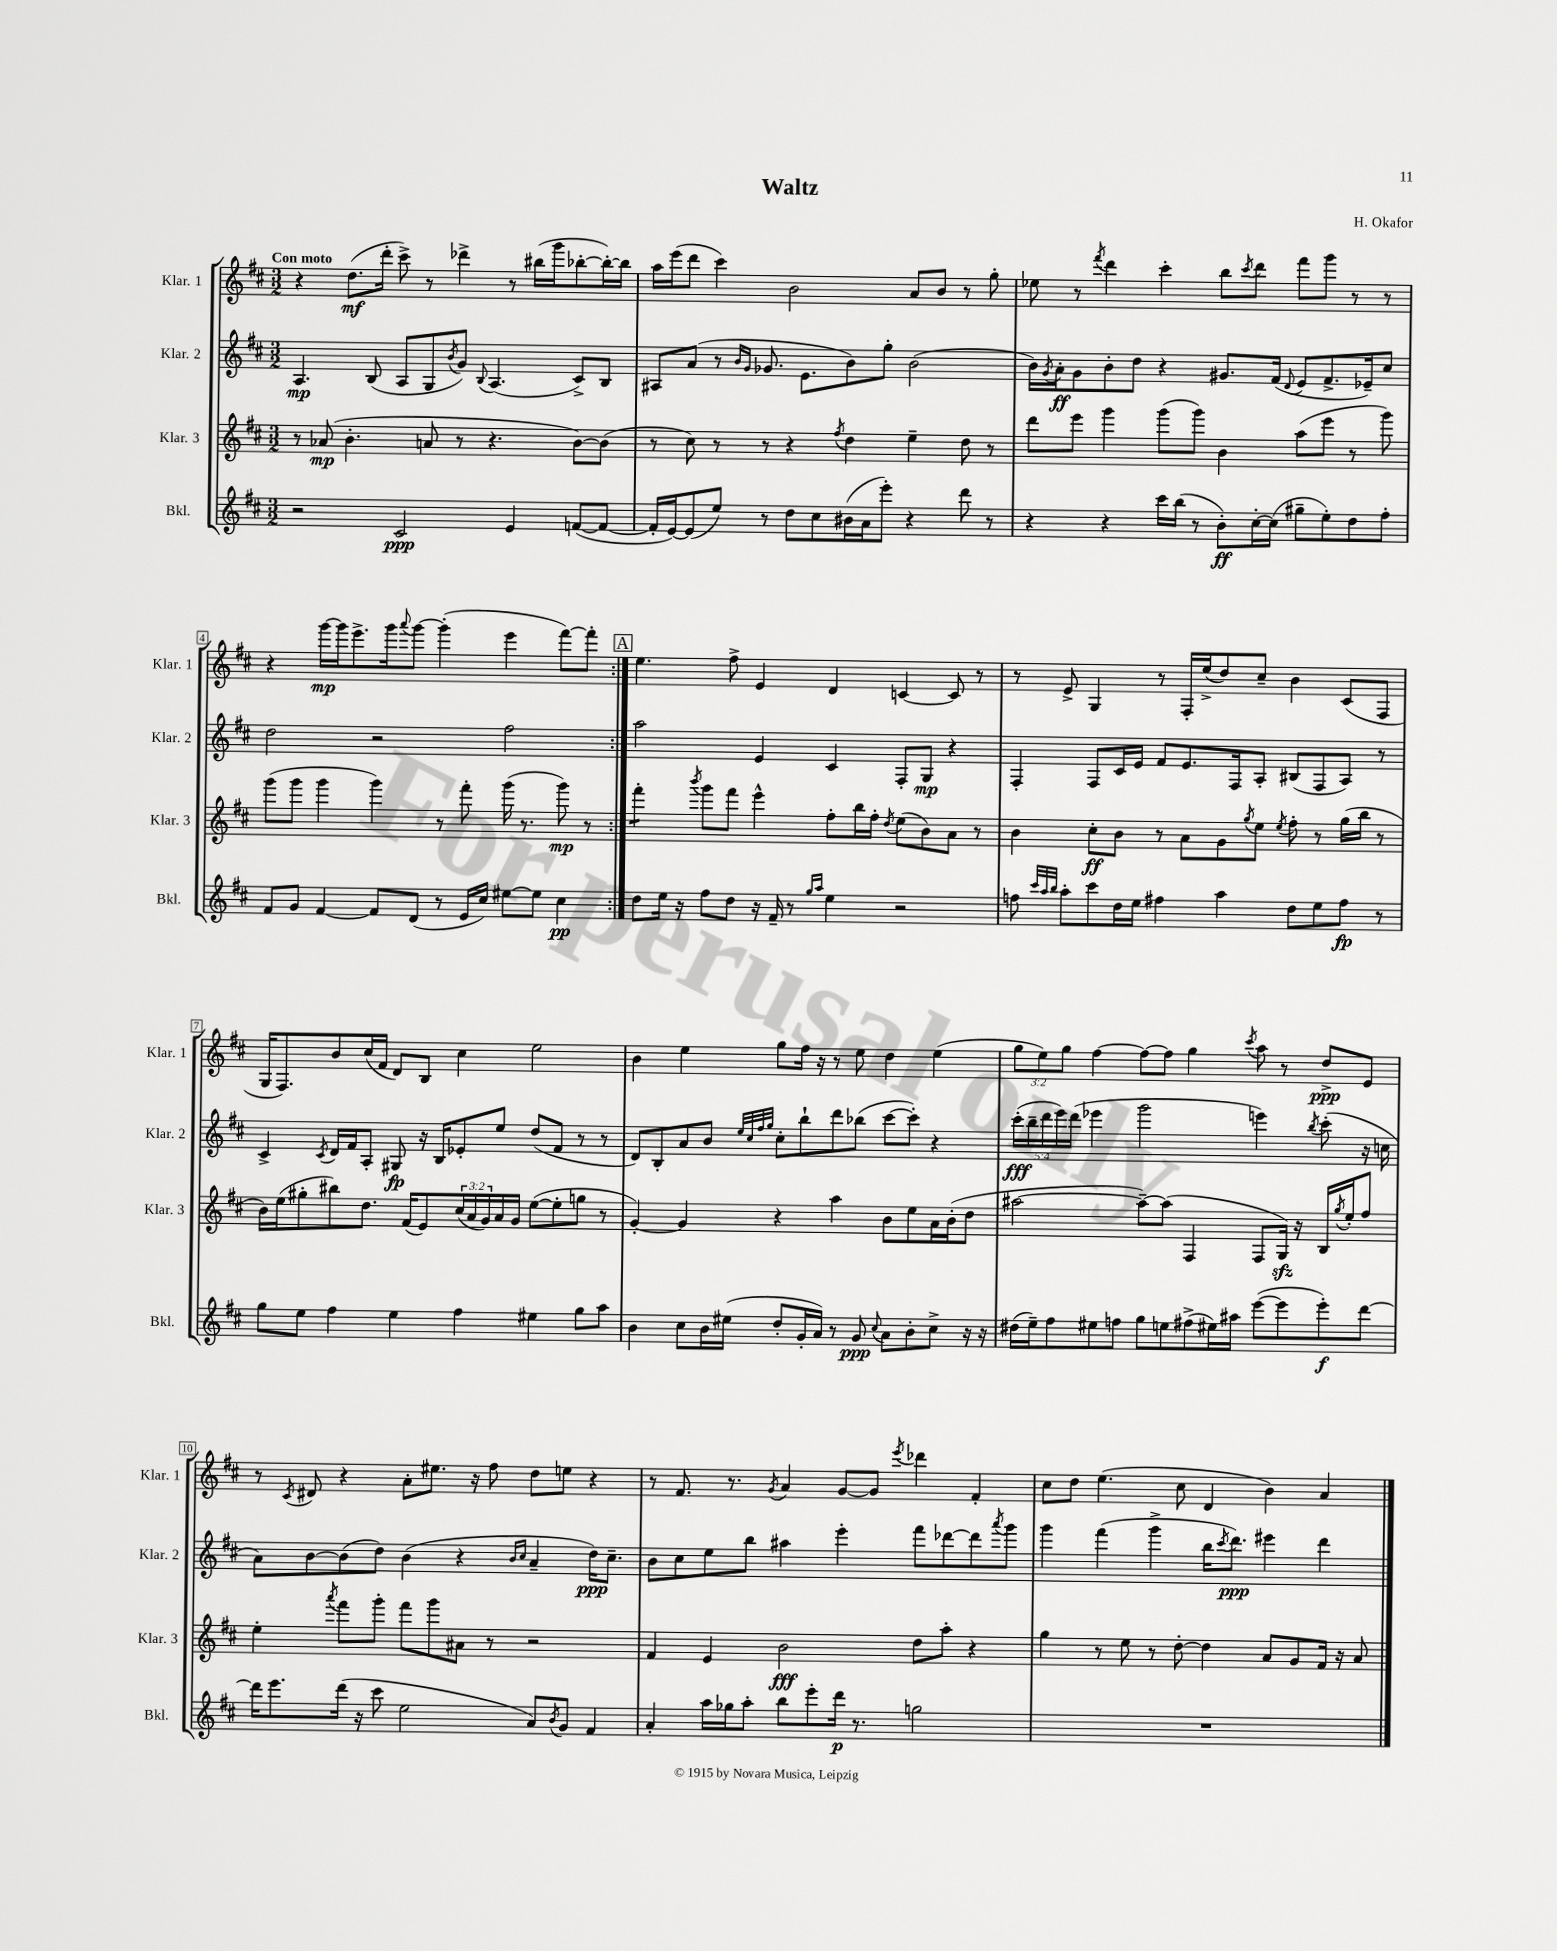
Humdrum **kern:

**kern	**kern	**kern	**kern
*staff4	*staff3	*staff2	*staff1
*clefG2	*clefG2	*clefG2	*clefG2
*k[f#c#]	*k[f#c#]	*k[f#c#]	*k[f#c#]
*M3/2	*M3/2	*M3/2	*M3/2
2r	8r	4.A	4r
.	(8a-	.	.
.	4.b'	.	(8.dd
.	.	(8B	.
.	.	.	16ddd'
2c#	.	8A	8ccc#^)
.	8a	8G	8r
.	.	8qb	.
.	8r	8g)	4ddd-^
.	.	8qqB	.
.	4.r	(4.A	.
4e	.	.	8r
.	.	.	(16bb#
.	.	.	16ggg
([8f	[8b)	8c#^)	[8bb-'
8f_	(8b]	8B	16bb-'_)
.	.	.	16bb-]
=	=	=	=
16f']	8r	8A#	16aa
[16e)	.	.	(16eee
(8e]	8cc#)	(8a	8ddd
8ee)	8r	8r	4ccc#)
.	.	16qqb	.
.	.	16qqg	.
8r	8r	8.g-	.
8dd	4r	.	2b
.	.	8.e	.
8cc#	.	.	.
.	8qff#	.	.
(16b#	4dd	8b)	.
16a	.	.	.
8eee')	.	8gg'	.
4r	4ee~	(2b	8a
.	.	.	8b
8ddd	8dd	.	8r
8r	8r	.	8gg'
=	=	=	=
4r	8ddd	16b)	8ee-
.	.	8qg	.
.	.	16a'	.
.	8eee	8g	8r
.	.	.	8qfff#
4r	4ggg	8b'	4ddd
.	.	8dd	.
16ccc#	(8ggg	4r	4ccc#'
(16bb	.	.	.
8r	8ggg)	.	.
8b')	4b	8.g#	8bb
.	.	.	8qccc#
[16cc#'	.	.	8ddd
(16cc#]	.	(16f#	.
.	.	8qqd	.
8gg#~	(8aa	8e	8fff#
8ee')	8eee	8.f#^	8ggg
8dd	8r	.	8r
.	.	16e-~)	.
8ff#'	8ggg)	8cc#	8r
=	=	=	=
8f#	(8ggg	2dd	4r
8g	8ggg	.	.
[4f#	4ggg	.	[16ggg
.	.	.	16ggg]
.	.	.	8.eee^
8f#]	4ggg)	2r	.
.	.	.	16ggg
.	.	.	8qqaaa
(8d	.	.	[8ggg
8r	8r	.	(4ggg']
16e	8fff#'	.	.
16cc#)	.	.	.
[8ee#	(16ggg	2ff#	4eee
.	8.r	.	.
8ee#]	.	.	.
4cc#	8ggg)	.	[8fff#)
.	8r	.	8fff#']
=:|!	=:|!	=:|!	=:|!
8dd	4fff#'	2aa	4.ee
16ee	.	.	.
16r	.	.	.
.	8qbbb	.	.
8ff#	8ggg	.	.
8dd	8fff#	.	8ff#^
16r	4eee^^	4e	4e
16f#~	.	.	.
8r	.	.	.
16qqgg	.	.	.
16qqaa	.	.	.
4ee	8ff#'	4c#	4d
.	16bb	.	.
.	16ff#'	.	.
.	8qdd	.	.
2r	(8ee	8F#'	[4c
.	8b)	8G	.
.	8a	4r	8c]
.	8r	.	8r
=	=	=	=
8ff	4b	4F#'	8r
32qqccc#	.	.	.
32qqaa	.	.	.
32qqbb	.	.	.
8aa'	.	.	8e^
8ccc#	8cc#'	8F#	4G
16dd	8b	16c#	.
16ee	.	16e	.
4ff#	8r	8f#	8r
.	8a	8.e	16F#'
.	.	.	(16ee^
4aa	8g	.	8dd)
.	.	16F#	.
.	8qgg	.	.
.	8ee	8A'	8cc#~
.	8qee	.	.
8dd	8ff#'	(8B#	4b
8ee	8r	8F#	.
8ff#	(16gg	8A)	(8c#
.	16bb	.	.
8r	8r	8r	8F#
=	=	=	=
8gg	16b)	4c#^	16G
.	(16ee	.	8.F#)
8ee	8gg#'	.	.
.	.	8qc#	.
4ff#	8bb#)	16d	8b
.	.	16f#	.
.	8.dd	8A'	(16cc#
.	.	.	16f#
4ee	.	8G#	8d)
.	(16f#	.	.
.	8e)	16r	8B
.	.	16B	.
4ff#	(24cc#	8e-'	4cc#
.	24a	.	.
.	24g)	.	.
.	16a	8ee	.
.	16g	.	.
4ee#	([8ee	(8dd	2ee
.	8ee']	8f#	.
8gg	8gg	8r	.
8aa	8r	8r	.
=	=	=	=
4b	[4g')	8d)	4b
.	.	8B'	.
8cc#	4g]	8a	4ee
16b	.	8b	.
(16ee#	.	.	.
.	.	32qqee	.
.	.	32qqcc#	.
.	.	32qqff#	.
.	.	32qqgg	.
8dd'	4r	8cc#'	8gg
16g'	.	8bb`	16ff#
16a)	.	.	16r
8r	4aa	8ddd	8r
8g	.	(8bb-	8ee
8qqcc#	.	.	.
8a	8b	[8ccc#	4dd
8b'	8ee	8ccc#'])	.
8cc#^	16a	4r	(4ee
.	(16b'	.	.
16r	8dd	.	.
16r	.	.	.
=	=	=	=
(16dd#	[2aa#	(20ccc#'	12gg
.	.	20bb~	.
16ee~)	.	.	.
.	.	.	12ee)
.	.	20ddd	.
8ff#	.	.	.
.	.	20eee)	.
.	.	.	12gg
.	.	(20ddd	.
8ee#	.	4eee-	[4ff#
8ff	.	.	.
8gg	8aa#~_)	2ggg	8ff#_
8ee	(8aa#]	.	8ff#]
(8ff#^	4F#	.	4gg
16ee#)	.	.	.
16aa#	.	.	.
.	.	.	8qccc#
([8eee	8F#	4eee)	8aa
8eee]	16G)	.	8r
.	16r	.	.
.	.	8qbb	.
8eee')	16B	(8ccc#'	8dd^
.	8qgg	.	.
.	16ee'	.	.
[8ddd	8ff#	16r	8e
.	.	16cc	.
=	=	=	=
16ddd]	4ee'	8a)	8r
8.eee	.	.	.
.	.	.	8qc#
.	.	[8b	8d#
.	8qaaa	.	.
(16ddd	8fff#	(8b]	4r
16r	.	.	.
8ccc#	8ggg'	8dd)	.
2ee	8fff#	(4b	8a'
.	8ggg	.	8.ee#
.	8a#	4r	.
.	.	.	16r
.	8r	.	8ff#
.	.	16qqb	.
.	.	16qqcc#	.
8a)	2r	4a~	8dd
8qb	.	.	.
8g	.	.	8ee
4f#	.	16dd)	4r
.	.	8.cc#~	.
=	=	=	=
4a'	4f#	8b	8r
.	.	8cc#	8.f#
16aa	4e	8ee	.
16gg-	.	.	8.r
8aa'	.	8bb	.
.	.	.	8qg
8bb	2b	4aa#	4a
8eee'	.	.	.
16ddd	.	4eee'	[8g
8.r	.	.	.
.	.	.	8g]
.	.	.	8qeee
2gg	8dd	8fff#	4ddd-
.	8aa'	[8ddd-	.
.	4r	8ddd-]	4f#'
.	.	8qaaa	.
.	.	8ggg	.
=	=	=	=
1.r	4gg	4ggg	8cc#
.	.	.	8dd
.	8r	(4fff#	(4.ee
.	8ee	.	.
.	8r	4ggg^	.
.	[8dd'	.	8cc#
.	4dd]	16bb	4d
.	.	8qccc#	.
.	.	8.ddd)	.
.	8a	4eee#	4b)
.	8g	.	.
.	16f#	4ddd	4a
.	16r	.	.
.	8a	.	.
==	==	==	==
*-	*-	*-	*-
